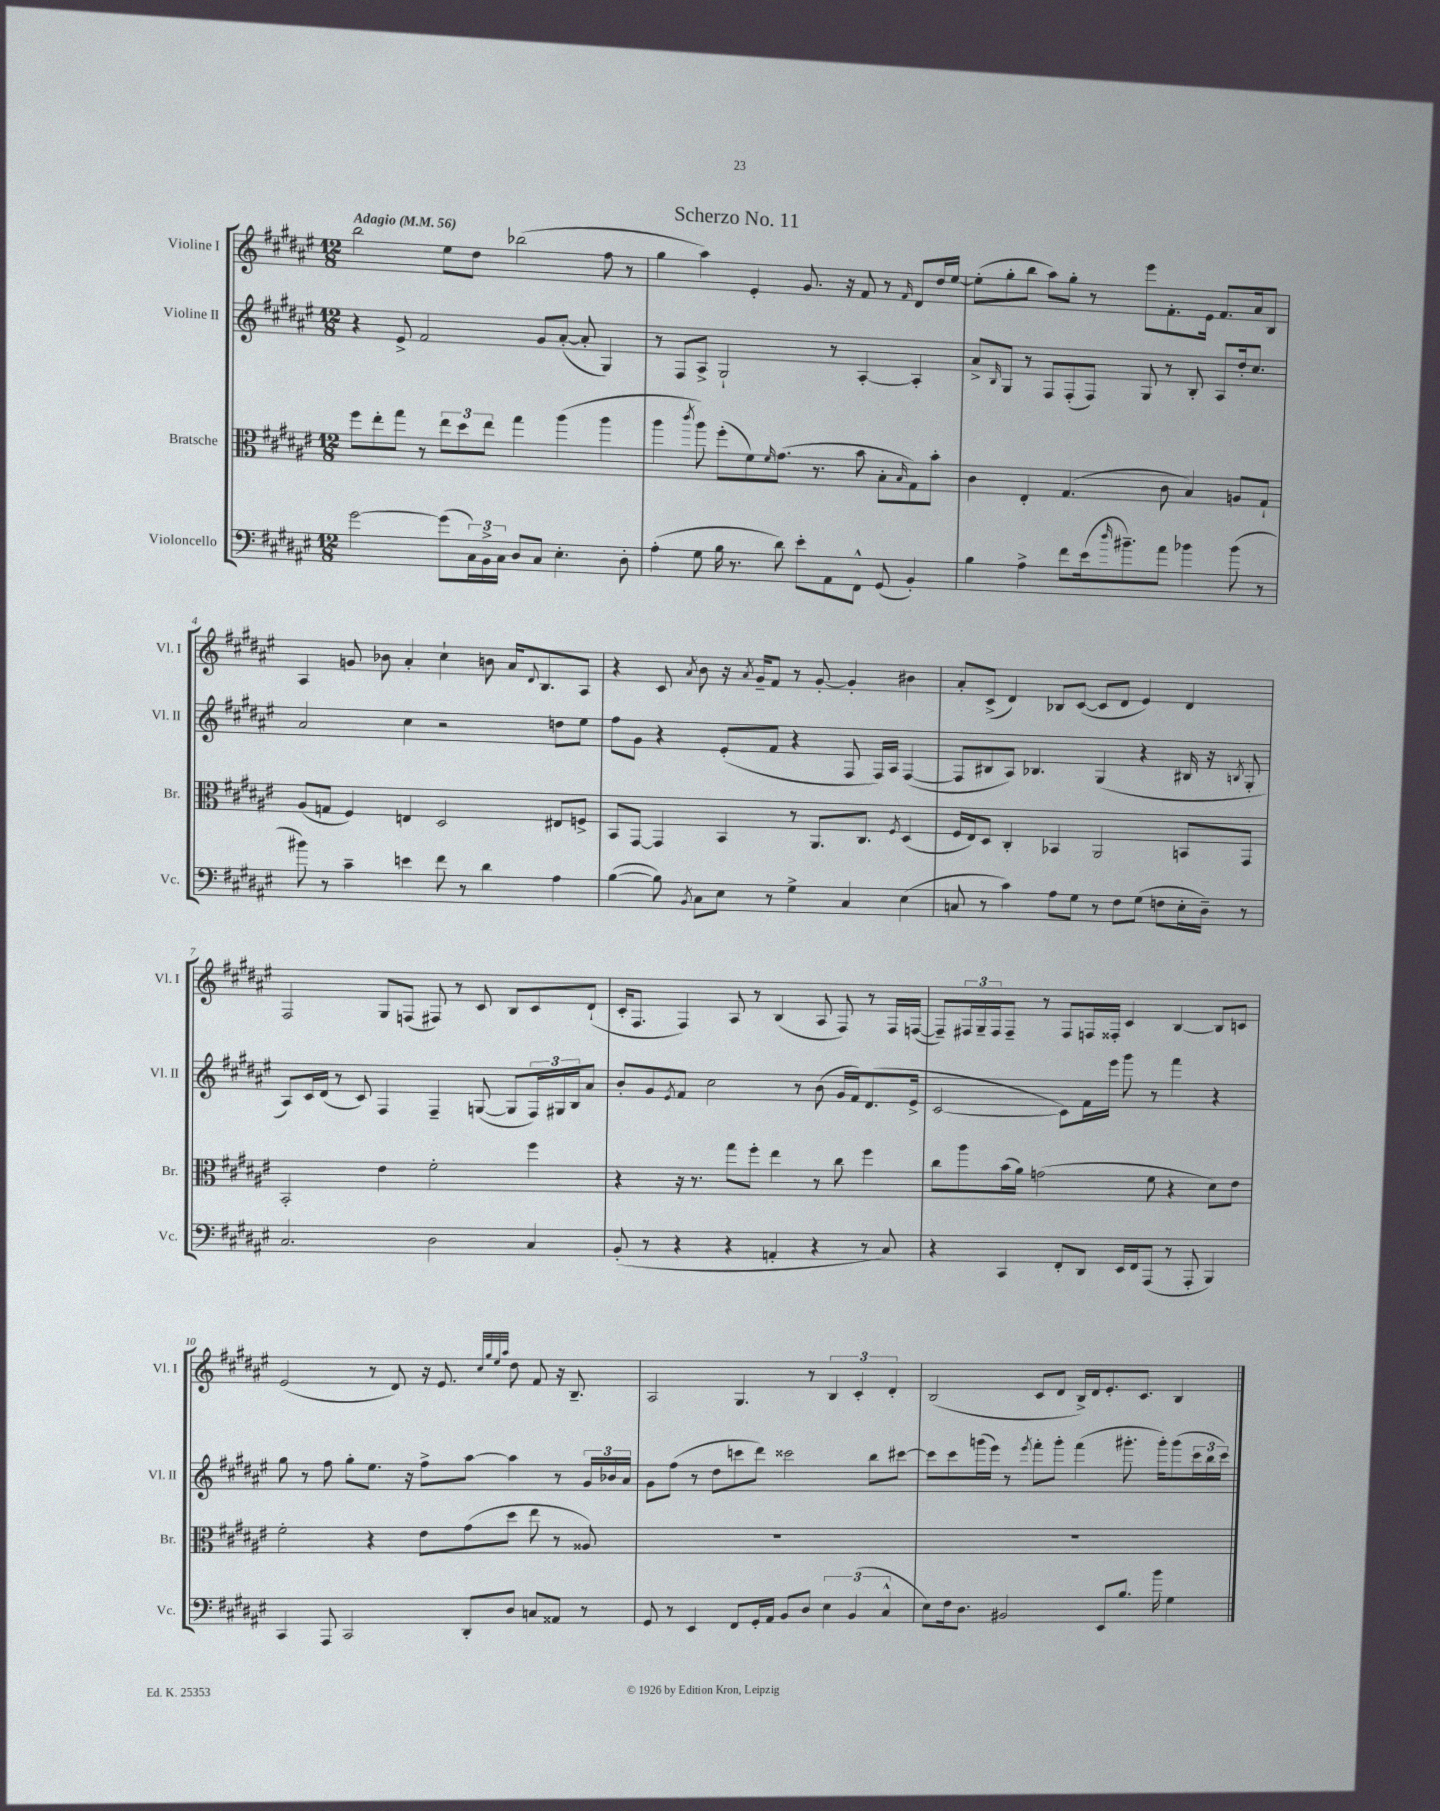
\header { title = "Scherzo No. 11" }
<<
\new StaffGroup <<
\new Staff = "s0" \with { instrumentName = "Violine I" shortInstrumentName = "Vl. I" } {
    \clef treble \key fis \major \numericTimeSignature \time 12/8 \tempo "Adagio" 4 = 56
    b''2 eis''8 dis''8 bes''2( fis''8 r8 |
    gis''4 ais''4) eis'4-. gis'8. r16 fis'8 r8 \grace { fis'16 } dis'8 dis''16 eis''16~ |
    eis''8-.( gis''8-. b''8 ais''8) gis''8-. r8 eis'''8 fis'8.-. eis'16 fis'8. ais'16 b8 |
    ais4 g'8 bes'8 ais'4-. cis''4-! b'8 ais'16 \appoggiatura { dis'8 } b8. ais8 |
    r4 cis'8 \acciaccatura { ais'8 } b'8 r16 \acciaccatura { ais'8 } gis'16-- fis'8 r8 gis'8~-. gis'4-. bis'4 |
    ais'8-. cis'8->( dis'4) bes8 cis'8~( cis'8 dis'8 eis'4) dis'4 |
    fis2 gis8 f8( fis8) r8 cis'8 b8 cis'8 dis'8-!( |
    cis'16-. fis8. fis4) ais8 r8 b4( ais8 fis8) r8 fis16 f16~( |
    f8--) \tuplet 3/2 { fis16 gis16-- fis16 } fis8-- r8 fis8 f16 fisis16-. cis'4 b4~ b8 c'8 |
    eis'2( r8 dis'8) r16 eis'8. \grace { cis''32 gis''32 eis''32 ais''32 } dis''8 fis'8 r16 b8.-- |
    ais2 gis4. r8 \tuplet 3/2 { b4 cis'4-. dis'4-. } |
    b2( cis'8 dis'8 b16->) dis'16 eis'8.-. cis'8. b4 \bar "|." |
}
\new Staff = "s1" \with { instrumentName = "Violine II" shortInstrumentName = "Vl. II" } {
    \clef treble \key fis \major \numericTimeSignature \time 12/8
    r4 eis'8-> fis'2 gis'8 ais'8~-.( ais'8-. gis4) |
    r8 fis8 ais8-> gis2-! r8 ais4~-. ais4-. |
    ais'8-> \grace { b16 } gis8 r8 fis8 fis8-.( fis8) gis8 r8 b8-. ais8 dis''16-. cis''8. |
    ais'2 cis''4 r2 d''8 eis''8 |
    fis''8 gis'8 r4 eis'8-.( fis'8 r4 fis8 fis16) ais16 fis4~( |
    fis8 bis8 ais8) bes4. gis4( r4 bis16 r16 \acciaccatura { b8 } gis8-. |
    ais8) cis'16 dis'16( r8 cis'8) fis4 fis4-- g8~( g8 \tuplet 3/2 { fis16) gis16 b16 } ais'8 |
    b'8-. gis'8 \acciaccatura { eis'8 } fis'8 cis''2 r8 b'8( gis'16 fis'16) dis'8.( eis'16-> |
    cis'2~ cis'8) fis'16 eis'''16 gis'''8 r8 fis'''4 r4 |
    gis''8 r8 fis''8 gis''8-. eis''8. r16 fis''8-> ais''8~ ais''4 r8 \tuplet 3/2 { gis'16 bes'16 ais'16 } |
    gis'8 fis''8( r8 dis''8 c'''8 dis'''8) cisis'''2 b''8 cis'''8~ |
    cis'''8 cis'''8 g'''16( eis'''16) r8 \acciaccatura { eis'''8 } fis'''8-. g'''8-. fis'''4( gis'''8.-. gis'''16-.) gis'''8( \tuplet 3/2 { cis'''16 b''16 cis'''16) } \bar "|." |
}
\new Staff = "s2" \with { instrumentName = "Bratsche" shortInstrumentName = "Br." } {
    \clef alto \key fis \major \numericTimeSignature \time 12/8
    fis''8 eis''8-. gis''8 r8 \tuplet 3/2 { eis''8 dis''8 eis''8 } gis''4 ais''4( ais''4 |
    ais''4 \acciaccatura { cis'''8 } ais''8) fis''8-.( fis'8) \grace { fis'16 } gis'8.( r8. b'8 b8-. \grace { b16 } gis8) b'8-. |
    cis'4 eis4-. gis4.( cis'8 b4) a8 gis8-! |
    ais8( g8 fis4) e4 dis2 eis8 f8-> |
    b,8 gis,8~ gis,4 b,4 r8 ais,8. cis8. \acciaccatura { fis8 } dis4( |
    fis16 eis16) dis8 cis4-. bes,4 ais,2 b,8 gis,8 |
    b,2-. eis'4 fis'2-. fis''4 |
    r4 r16 r8. gis''8 fis''8-. eis''4 r8 cis''8 fis''4 |
    cis''8 ais''8 b'16( ais'16) g'2( fis'8 r4 dis'8) eis'8 |
    fis'2-. r4 eis'8 gis'8( dis''8 eis''8 r8 aisis8) |
    R1. |
    R1. \bar "|." |
}
\new Staff = "s3" \with { instrumentName = "Violoncello" shortInstrumentName = "Vc." } {
    \clef bass \key fis \major \numericTimeSignature \time 12/8
    gis'2~ gis'8( \tuplet 3/2 { cis16) b,16-> cis16 } dis8 cis8 eis4.-. dis8-. |
    ais4-.( gis8 b16 r8. dis'8) eis'8-. ais,8 fis,8-^ gis,8( b,4-.) |
    b4 ais4-> fis'8 eis'16( \grace { dis''16 } bis'8.--) ais'8 bes'4 bes'8( r8 |
    bis'8) r8 cis'4-- e'4 fis'8 r8 dis'4 ais4 |
    b4~( b8) \acciaccatura { b,8 } cis8 eis8 r8 gis4-> cis4 eis4( |
    c8 r8 cis'4) ais8 gis8 r8 fis8 gis8( f8 eis16-. dis16--) r8 |
    cis2. dis2 cis4 |
    b,8-.( r8 r4 r4 a,4-. r4 r8 cis8) |
    r4 cis,4 fis,8-. dis,8 eis,16 fis,16 ais,,8( r8 ais,,8-. b,,4) |
    cis,4 ais,,8 cis,2 dis,8-. dis8 c8 aisis,8 r8 |
    gis,8 r8 eis,4 fis,8 gis,16-. ais,16 b,8 dis8 \tuplet 3/2 { eis4 b,4( cis4-^ } |
    eis8) fis16 dis8. bis,2 eis,8 b8. b'16 gis4 \bar "|." |
}
>>
>>
